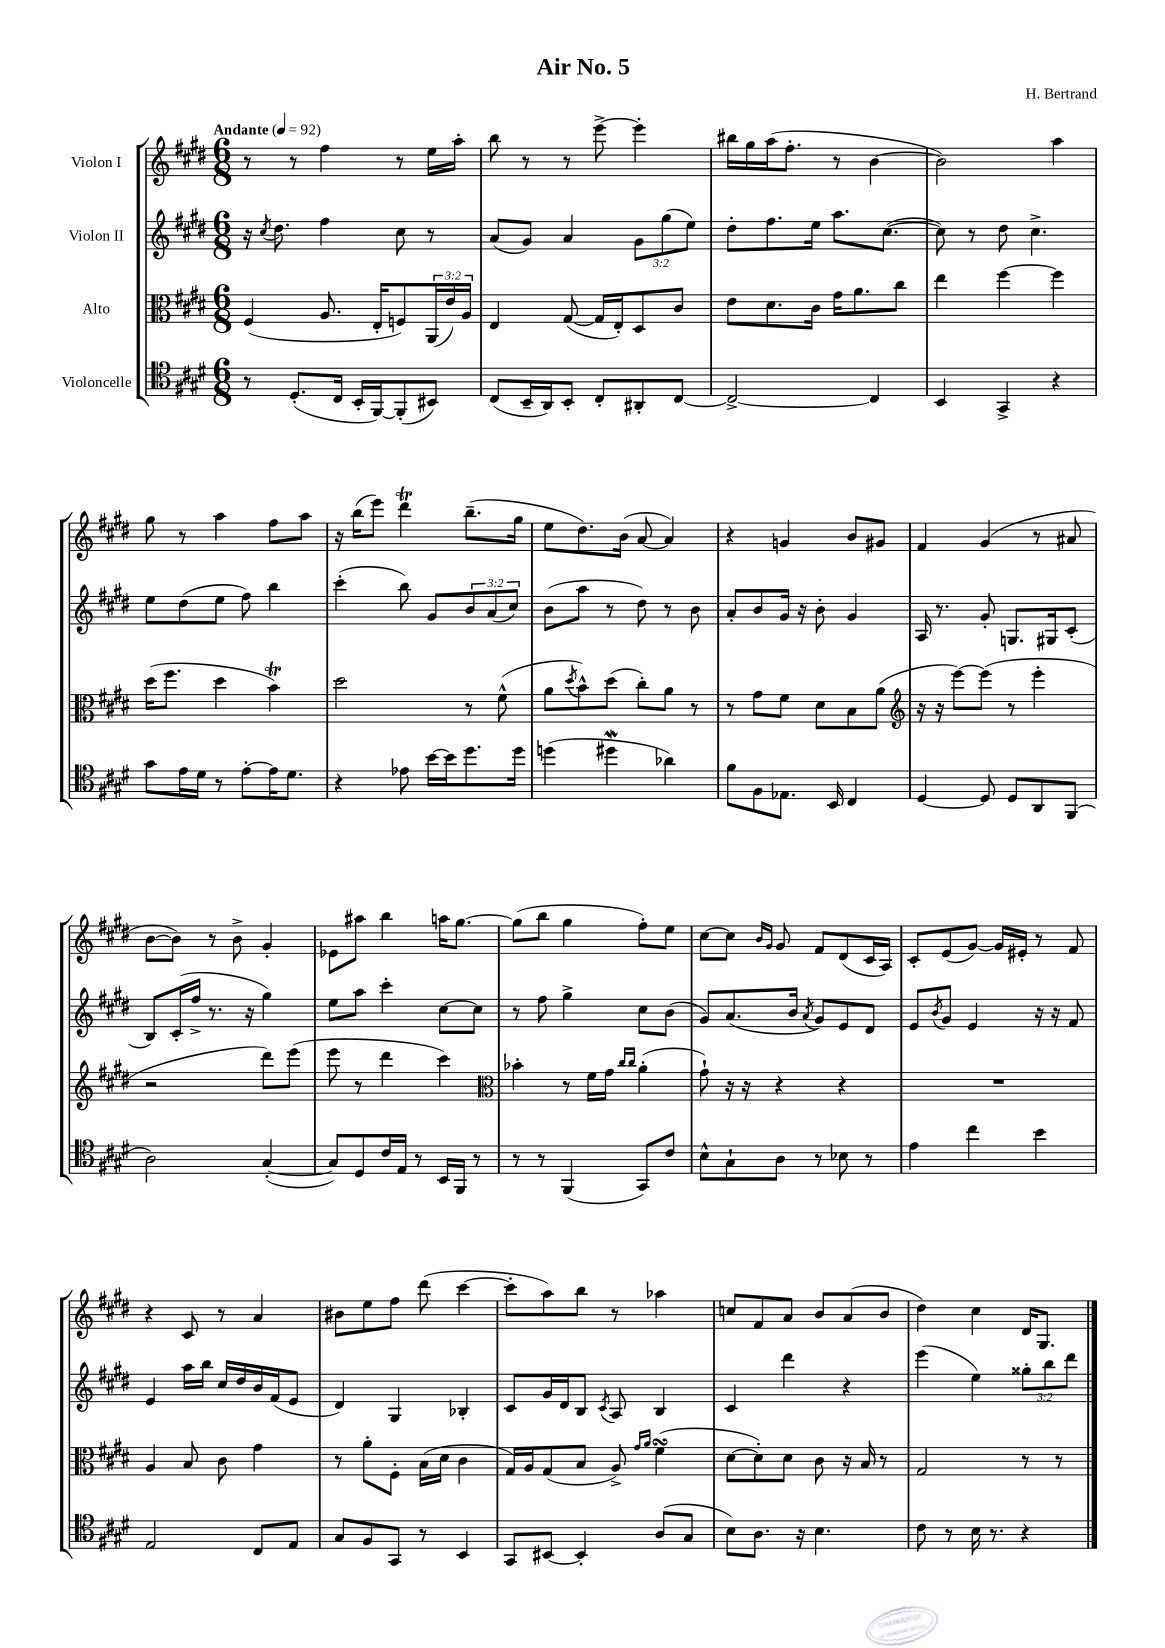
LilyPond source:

\header { title = "Air No. 5" composer = "H. Bertrand" }
<<
\new StaffGroup <<
\new Staff = "s0" \with { instrumentName = "Violon I" } {
    \clef treble \key e \major \numericTimeSignature \time 6/8 \tempo "Andante" 4 = 92
    r8 r8 fis''4 r8 e''16 a''16-. |
    b''8 r8 r8 e'''8~-> e'''4-. |
    bis''16 gis''16 a''16( fis''8.-. r8 b'4~ |
    b'2) a''4 |
    gis''8 r8 a''4 fis''8 a''8 |
    r16 b''16( e'''8) dis'''4\trill b''8.--( gis''16 |
    e''8 dis''8.) b'16( a'8~ a'4) |
    r4 g'4 b'8 gis'8 |
    fis'4 gis'4( r8 ais'8 |
    b'8~ b'8) r8 b'8-> gis'4-. |
    ees'8 ais''8 b''4 a''16 gis''8.~ |
    gis''8( b''8 gis''4 fis''8-.) e''8 |
    cis''8~ cis''8 \grace { b'16 gis'16 } gis'8 fis'8 dis'8( cis'16 a16) |
    cis'8-. e'8( gis'8~) gis'16 eis'16-. r8 fis'8 |
    r4 cis'8 r8 a'4 |
    bis'8 e''8 fis''8 dis'''8( cis'''4~ |
    cis'''8-. a''8) b''8 r8 aes''4 |
    c''8 fis'8 a'8 b'8 a'8( b'8 |
    dis''4) cis''4 dis'16 gis8. \bar "|." |
}
\new Staff = "s1" \with { instrumentName = "Violon II" } {
    \clef treble \key e \major \numericTimeSignature \time 6/8 \override Staff.TupletNumber.text = #tuplet-number::calc-fraction-text
    r16 \acciaccatura { cis''8 } dis''8. fis''4 cis''8 r8 |
    a'8( gis'8) a'4 \tuplet 3/2 { gis'8 gis''8( e''8) } |
    dis''8-. fis''8. e''16 a''8. cis''8.~( |
    cis''8) r8 dis''8 cis''4.-> |
    e''8 dis''8( e''8 fis''8) b''4 |
    cis'''4-.( b''8) gis'8 \tuplet 3/2 { b'8 a'8( cis''8) } |
    b'8( a''8 r8 dis''8) r8 b'8 |
    a'8-. b'8 gis'16 r16 b'8-. gis'4 |
    a16 r8. gis'8-. g8. gis16 cis'8-.( |
    b8) cis'16-.( fis''16-> r8. r16 gis''4) |
    e''8 a''8 cis'''4-. cis''8~ cis''8 |
    r8 fis''8 gis''4-> cis''8 b'8( |
    gis'8) a'8.( b'16 \acciaccatura { a'8 } gis'8) e'8 dis'8 |
    e'8 \acciaccatura { b'8 } gis'8 e'4 r16 r16 fis'8 |
    e'4 a''16 b''16 cis''16 dis''16 b'16 fis'16( e'8 |
    dis'4) gis4 bes4-. |
    cis'8 gis'16 dis'16 b8 \acciaccatura { cis'8 } a8 b4 |
    cis'4 dis'''4 r4 |
    e'''4( e''4) \tuplet 3/2 { gisis''8-. b''8 dis'''8 } \bar "|." |
}
\new Staff = "s2" \with { instrumentName = "Alto" } {
    \clef alto \key e \major \numericTimeSignature \time 6/8 \override Staff.TupletNumber.text = #tuplet-number::calc-fraction-text
    fis4( a8. e16-. f8) \tuplet 3/2 { a,16( e'16) a16 } |
    e4 gis8~( gis16 e16-.) dis8 cis'8 |
    e'8 dis'8. cis'16 gis'16 a'8. cis''8 |
    e''4 fis''4~ fis''4 |
    dis''16( fis''8. dis''4 b'4\trill) |
    dis''2 r8 fis'8-^( |
    a'8 \acciaccatura { dis''8 } b'8-^) dis''8( cis''8-.) a'8 r8 |
    r8 gis'8 fis'8 dis'8 b8 a'8( |
    \clef treble r16 r16 e'''8~) e'''8( r8 e'''4-. |
    r2 dis'''8) e'''8( |
    e'''8 r8 dis'''4 cis'''4) |
    \clef alto bes'4-. r8 fis'16 gis'16 \grace { cis''16 cis''16 } a'4-.( |
    gis'8-!) r16 r16 r4 r4 |
    R2. |
    a4 b8 cis'8 gis'4 |
    r8 a'8-. fis8-. b16( dis'16 cis'4 |
    gis16) a16 gis8( b8 a8->) \grace { gis'16 a'16 } fis'4\turn( |
    dis'8~ dis'8-.) dis'8 cis'8 r16 b16 r8 |
    gis2 r8 r8 \bar "|." |
}
\new Staff = "s3" \with { instrumentName = "Violoncelle" } {
    \clef tenor \key e \major \numericTimeSignature \time 6/8
    r8 dis8.-.( cis16 b,16-. fis,16~) fis,8-.( bis,8) |
    cis8( b,16-- a,16) b,8-. cis8-. ais,8-. cis8~ |
    cis2~-> cis4 |
    b,4 gis,4-> r4 |
    gis'8 e'16 dis'16 r8 e'8~-. e'16 dis'8. |
    r4 ees'8 b'16~ b'16 dis''8. dis''16 |
    d''4( dis''4\mordent aes'4) |
    fis'8 fis8 ees8. b,16 cis4 |
    dis4~ dis8 dis8 a,8 fis,8( |
    a2) gis4~-.( |
    gis8) dis8 cis'16 e16 r8 b,16 fis,16 r8 |
    r8 r8 fis,4( gis,8) cis'8 |
    b8-^ gis8-! a8 r8 bes8 r8 |
    e'4 cis''4 b'4 |
    e2 cis8 e8 |
    gis8 fis8 gis,8 r8 b,4 |
    gis,8 bis,8~ bis,4-. a8( gis8 |
    b8) a8. r16 b4. |
    cis'8 r8 b16 r8. r4 \bar "|." |
}
>>
>>
\layout { \context { \Score \remove "Bar_number_engraver" } }
